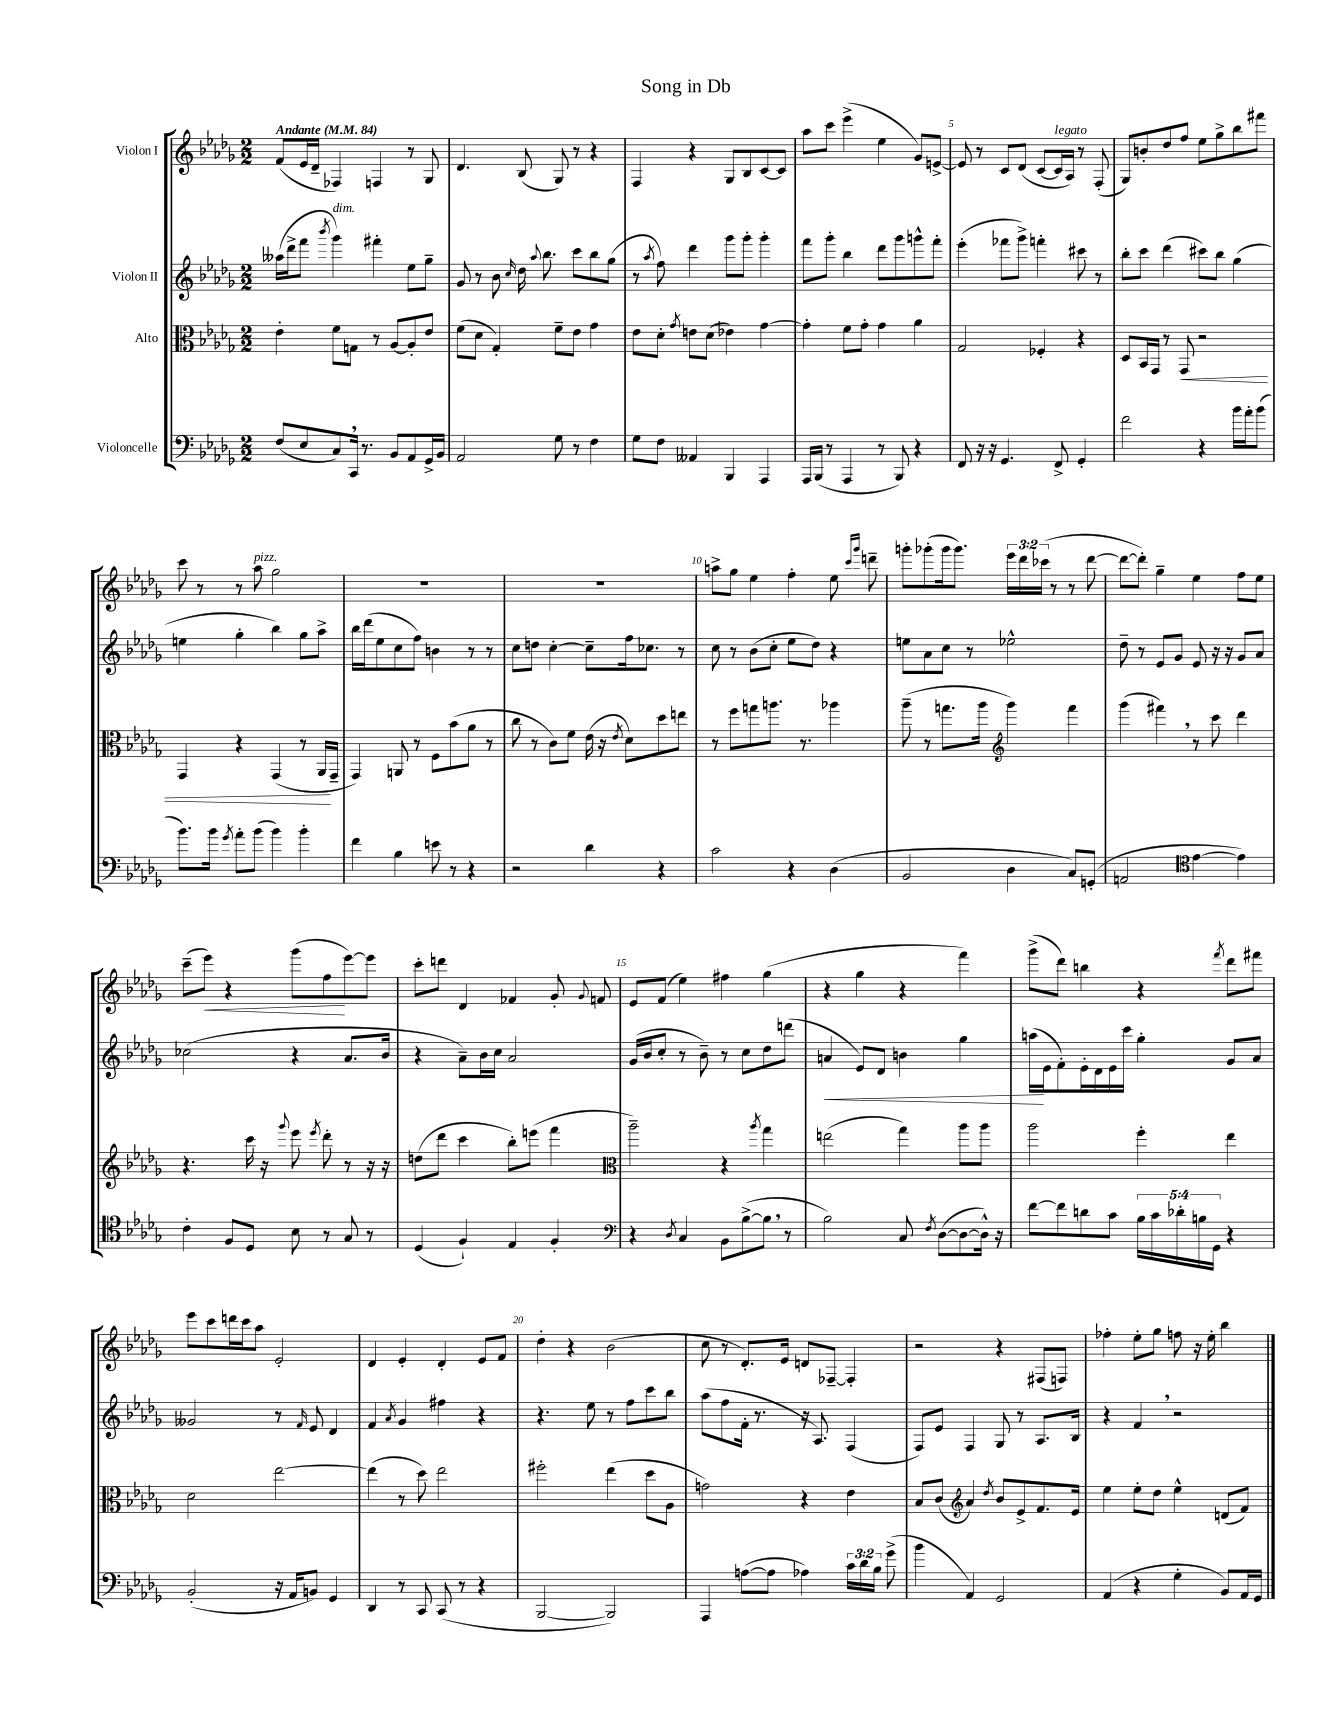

**kern	**kern	**kern	**kern
*staff4	*staff3	*staff2	*staff1
*clefF4	*clefC3	*clefG2	*clefG2
*k[b-e-a-d-g-]	*k[b-e-a-d-g-]	*k[b-e-a-d-g-]	*k[b-e-a-d-g-]
*M2/2	*M2/2	*M2/2	*M2/2
*MM84	*MM84	*MM84	*MM84
(8F/L	4e-'\	(16aa--\LL	(8f/L
.	.	16ddd-^\J	.
8E-/	.	8fff\J	16e-/L
.	.	.	16d-~/JJ
.	.	8qbbb-/	.
8C/)	8f\L	4ggg-\)	4F-/)
16CC/Jk	8G\J	.	.
8.r	.	.	.
.	8r	4fff#'\	4F/
8BB-/L	[8A-/L	.	.
8AA-/	8A-'/]	8ee-\L	8r
16GG-^/L	8e-/J	8gg-~\J	8G-/
16BB-/JJ	.	.	.
=	=	=	=
2AA-/	(8f\L	8g-/	4.d-/
.	8d-\J	8r	.
.	4G-'/)	8b-\	.
.	.	16qqcc/	.
.	.	16dd-\	(8B-/
.	.	8qqaa-/	.
.	.	8.bb-\	.
8G-\	8f~\L	.	8G-/)
8r	8e-\J	8ccc\L	8r
4F\	4g-\	8bb-\	4r
.	.	(8gg-\J	.
=	=	=	=
8G-\L	8e-\L	8r	4F/
.	.	8qaa-/	.
8F\J	8d-'\J	8ff\)	.
.	8qg-/	.	.
4AA--/	8e\L	4ddd-\	4r
.	(8d-\J	.	.
4BBB-/	4e-\)	8ggg-\L	8G-/L
.	.	8ggg-'\J	8B-/
4AAA-/	[4g-\	4ggg-'\	[8c/
.	.	.	8c/]J
=	=	=	=
16AAA-/LL	4g-'\]	8fff\L	8aa-\L
(16BBB-/JJ	.	.	.
8r	.	8ggg-'\J	8ccc\J
4AAA-/	8f\L	4bb-\	(4eee-^\
.	8g-'\J	.	.
8r	4g-\	8ddd-\L	4ee-\
8BBB-/)	.	8ggg-\	.
4r	4a-\	8ggg^^\	8g-/L)
.	.	8fff'\J	[8e^/J
=	=	=	=
8FF/	2G-/	(4eee-'\	8e/]
16r	.	.	8r
16r	.	.	.
4.GG-/	.	8fff-\L	8c/L
.	.	8ggg-^\J)	(8d-/J
.	4F-'/	4fff'\	[8c/L
8FF^/	.	.	16c/]L
.	.	.	16A-/JJ)
4GG-'/	4r	8ccc#\	8r
.	.	8r	(8F'/
=	=	=	=
2f\	8D-/L	8bb-'\L	8G-/L)
.	16BB-/L	8ccc\J	8b'/
.	16GG-/JJ	.	.
.	8r	(4ddd-\	8dd-/
.	8GG-/	.	8ff/J
4r	2r	8ccc#\L)	8ee-\L
.	.	8bb-\J	8gg-^\
16b-\LL	.	(4gg-\	8bb-\
16a-'\J	.	.	.
(8b-\J	.	.	8fff#\J
=	=	=	=
8.b-\L)	4GG-/	4ee\	8ccc\
.	.	.	8r
16b-\Jk	.	.	.
8qg-/	.	.	.
8a-'\L	4r	4gg-'\	8r
(8b-\J	.	.	8aa-\
4b-\)	(4GG-/	4bb-\)	2gg-\
4b-'\	8r	8gg-\L	.
.	16AA-/LL	8aa-^\J	.
.	16GG-~/JJ	.	.
=	=	=	=
4f\	4GG-/)	16bb-\LL	1r
.	.	(16ddd-\J	.
.	.	8ee-\	.
4B-\	8AA/	8cc\	.
.	8r	8ff\J)	.
8e\	8F\L	4b\	.
8r	(8b-\	.	.
4r	8a-\J	8r	.
.	8r	8r	.
=	=	=	=
2r	8cc\	8cc\L	1r
.	8r	8dd\J	.
.	8c\L)	[4cc'\	.
.	8f\J	.	.
4d-\	(16e-\	8cc~\]L	.
.	16r	.	.
.	8qe-/	.	.
.	8d-\L)	16ff\k	.
.	.	8.cc-\J	.
4r	8dd-\	.	.
.	8ee\J	8r	.
=	=	=	=
2c\	8r	8cc\	8aa^\L
.	8ff\L	8r	8gg-\J
.	8gg\	(8b-\L	4ee-\
.	8.aa\J	8cc'\J	.
4r	.	8ee-\L	4ff'\
.	8.r	.	.
.	.	8dd-\J)	.
(4D-\	4aa-\	4r	8ee-\
.	.	.	16qqccc/LL
.	.	.	16qqggg-/JJ
.	.	.	8ddd~\
=	=	=	=
2BB-/	(8aa-~\	8ee\L	8ggg'\L
.	8r	8a-\	(8ggg-'\
.	8.gg\L	8cc\J	16ggg-\k
.	.	.	8.ggg-\J)
.	.	8r	.
.	16aa-\Jk	.	.
*	*clefG2	*	*
4D-\	4ggg-\)	2ee-^^\	24eee-\LL
.	.	.	24ddd-\
.	.	.	(24ccc-\JJ
.	.	.	8r
8C/L)	4fff\	.	8r
(8GG'/J	.	.	[8ddd-\
=	=	=	=
2AA/	(4ggg-\	8dd-~\	8ddd-\_L
.	.	8r	8ddd-'\]J)
.	4fff#\)	8e-/L	4gg-~\
.	.	8g-/J	.
*clefC4	*	*	*
[4e-\	8r	8e-/	4ee-\
.	8ccc\	16r	.
.	.	16r	.
4e-\])	4ddd-\	8g-/L	8ff\L
.	.	8a-/J	8ee-\J
=	=	=	=
4c'\	4.r	(2cc-\	(8ccc~\L
.	.	.	8eee-\J)
8F/L	.	.	4r
8D-/J	16ccc\	.	.
.	16r	.	.
.	8qqggg-/	.	.
8B-\	8eee-\	4r	(8ggg-\L
.	8qeee-/	.	.
8r	8ddd-'\	.	8ff\
8G-/	8r	8.a-/L	[8eee-\)
8r	16r	.	8eee-\]J
.	16r	16b-/Jk	.
=	=	=	=
(4D-/	(8dd\L	4r	8ccc'\L
.	8ddd-\J	.	8ddd\J
4F`/)	4ccc\	8a-~\L)	4d-/
.	.	16b-\L	.
.	.	16cc\JJ	.
4E-/	8bb-'\L)	2a-/	4f-/
.	(8eee\J	.	.
4F'/	4fff\	.	8g-'/
.	.	.	8qqg-/
.	.	.	8f/
=	=	=	=
*clefF4	*clefC3	*	*
4r	2aa-~\)	(16g-/LL	8e-/L
.	.	16b-/J	.
.	.	8cc'/J	(8f/J
8qD-/	.	.	.
4C/	.	8r	4ee-\)
.	.	8b-~\)	.
8BB-\L	4r	8r	4ff#\
([8B-^\	.	8cc\L	.
.	8qaa-/	.	.
8B-\]J	4gg-\	8dd-\	(4gg-\
8r	.	(8ddd\J	.
=	=	=	=
2B-\)	(2ee\	4a/	4r
.	.	8e-/L)	4gg-\
.	.	8d-/J	.
8C/	4gg-\)	4b\	4r
8qF/	.	.	.
([8D-\L	.	.	.
8D-\_	8aa-\L	4gg-\	4fff\)
16D-^^\]Jk)	8aa-\J	.	.
16r	.	.	.
=	=	=	=
[8f\L	2aa-\	(16aa\LL	(8ggg-^\L
.	.	16e-\J	.
8f\]	.	8f'\)	8ddd-\J)
8d\	.	16e-'\L	4bb\
.	.	16d-\	.
8c\J	.	16e-\	.
.	.	16ccc\JJ	.
20B-\LL	4ff'\	4gg-'\	4r
20c\	.	.	.
20d-'\	.	.	.
20B\	.	.	.
20GG-\JJ	.	.	.
.	.	.	8qfff/
4r	4ee-\	8g-/L	8ddd-\L
.	.	8a-/J	8fff#\J
=	=	=	=
(2BB-'/	2d-\	2g--/	8eee-\L
.	.	.	8ccc\
.	.	.	16ddd\L
.	.	.	16ccc\J
.	.	.	8aa-\J
16r	[2ee-\	8r	2e-'/
16AA-/LK	.	.	.
.	.	16qqf/	.
8BB/J)	.	8e-/	.
4GG-/	.	4d-/	.
=	=	=	=
4DD-/	(4ee-\]	4f/	4d-/
.	.	8qa-/	.
8r	8r	4g-/	4e-'/
8CC/	8dd-\)	.	.
(8CC/	2ee-\	4ff#\	4d-'/
8r	.	.	.
4r	.	4r	8e-/L
.	.	.	8f/J
=	=	=	=
[2BBB-/	2ff#'\	4.r	4dd-'\
.	.	.	4r
.	.	8ee-\	.
2BBB-/])	(4ee-\	8r	(2b-\
.	.	8ff\L	.
.	8dd-\L	8ccc\	.
.	8A-\J	8bb-\J	.
=	=	=	=
4AAA-/	2g\)	(8aa-\L	8cc\
.	.	8ff\	8r
([8A\L	.	16f'\Jk	8.d-'/L)
.	.	8.r	.
8A\]J	.	.	.
.	.	.	16e-/Jk
4A-\)	4r	16r	8d/L
.	.	8.A-/)	.
.	.	.	[8F-~/J
24c\LL	4e-\	(4F/	4F-'/]
24d-\	.	.	.
24B-\JJ	.	.	.
(8g-^\	.	.	.
=	=	=	=
4b-\	8B-/L	8F/L)	2r
.	(8c/J	8e-/J	.
*	*clefG2	*	*
4AA-/)	4a-/)	4F/	.
.	8qdd-/	.	.
2GG-/	8b-/L	8G-/	4r
.	8e-^/	8r	.
.	8.f/	8.A-/L	(8F#/L
.	.	.	8F/J)
.	16e-/Jk	16B-/Jk	.
=	=	=	=
(4AA-/	4ee-\	4r	4ff-'\
4r	8ee-'\L	4f/	8ee-'\L
.	8dd-\J	.	8gg-\J
4G-'\	4ee-^^\	2r	8ff\
.	.	.	16r
.	.	.	16ee-'\
8BB-/L)	(8d/L	.	4bb-\
16AA-/L	8f/J)	.	.
16GG-/JJ	.	.	.
==	==	==	==
*-	*-	*-	*-
